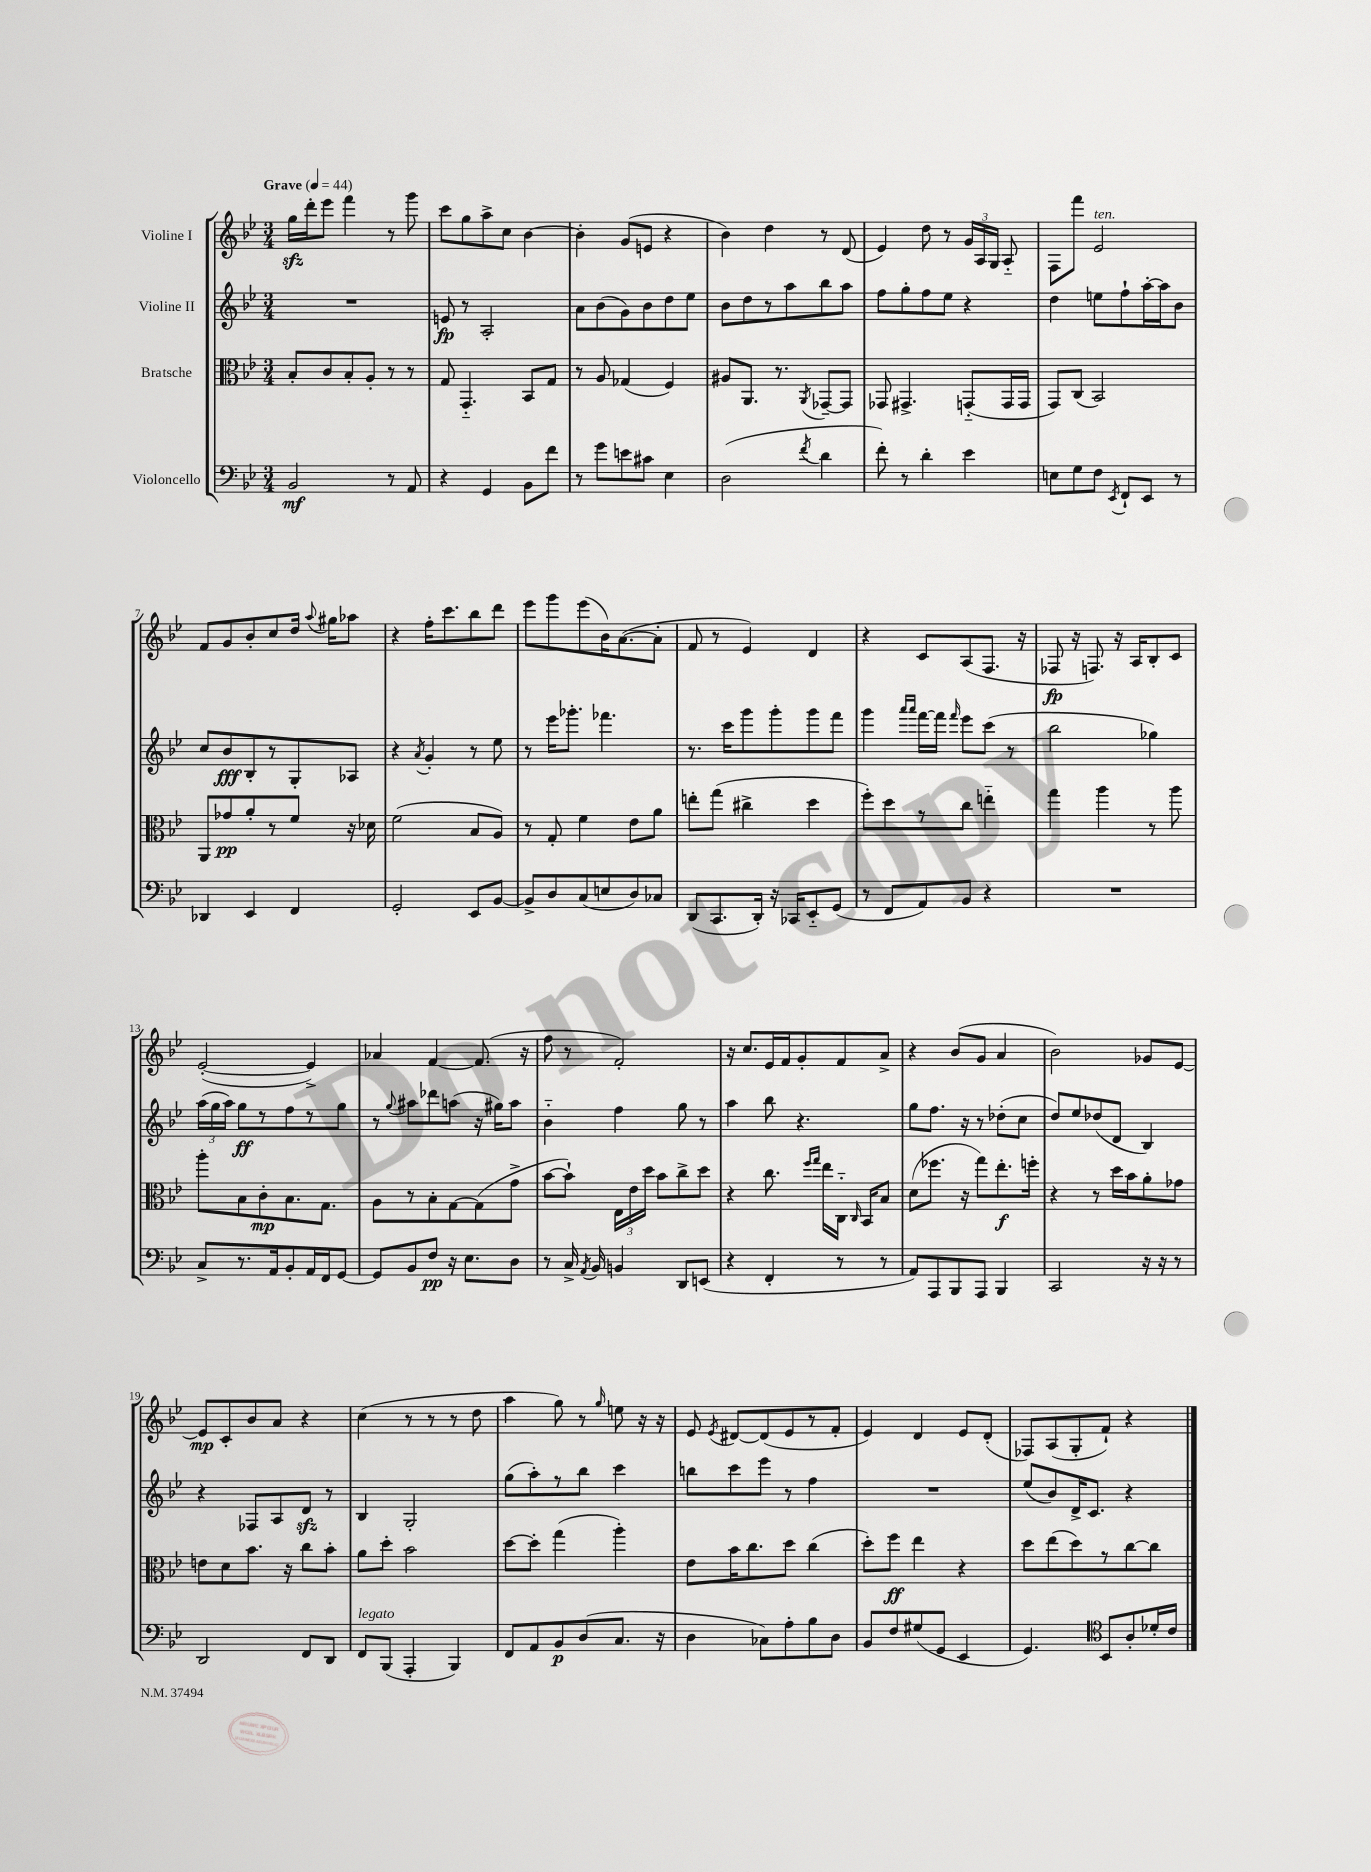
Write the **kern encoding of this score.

**kern	**kern	**kern	**kern
*staff4	*staff3	*staff2	*staff1
*clefF4	*clefC3	*clefG2	*clefG2
*k[b-e-]	*k[b-e-]	*k[b-e-]	*k[b-e-]
*M3/4	*M3/4	*M3/4	*M3/4
*MM44	*MM44	*MM44	*MM44
2BB-/	8B-'/L	2.r	16gg\LL
.	.	.	16ddd'\J
.	8c/	.	8eee-\J
.	8B-'/	.	4fff\
.	8A'/J	.	.
8r	8r	.	8r
8AA/	8r	.	8ggg\
=	=	=	=
4r	8G/	8e/	8ccc\L
.	4.GG'~/	8r	8gg\
4GG/	.	2A'/	8aa^\
.	.	.	8cc\J
8BB-\L	8BB-/L	.	[4b-\
8f\J	8G/J	.	.
=	=	=	=
8r	8r	8a\L	4b-'\]
8g\L	8A/	(8b-\	.
8e\	(4G-/	8g\)	(8g/L
8c#\J	.	8b-\	8e/J
4E-\	4F/)	8dd\	4r
.	.	8ee-\J	.
=	=	=	=
(2D\	8A#/L	8b-\L	4b-\)
.	8.AA/J	8dd\	.
.	.	8r	4dd\
.	8.r	.	.
.	.	8aa\	.
8qf/	8qAA/	.	.
4d\	[8GG-~/L	8bb-\	8r
.	8GG-/]J	8aa\J	(8d/
=	=	=	=
8f'\)	8GG-/	8ff\L	4e-/)
8r	4.GG#^/	8gg'\	.
4d'\	.	8ff\	8dd\
.	.	8ee-\J	8r
4e-\	(8GG'~/L	4r	24g/LL
.	.	.	24A/
.	.	.	24G/JJ
.	16GG/L	.	8A'~/
.	16GG/JJ	.	.
=	=	=	=
8E\L	8GG/L)	4dd\	8F\L
8G\	(8C/J	.	8fff\J
8F\J	2BB-/)	8ee\L	2e-/
8qEE-/	.	.	.
8FF`/L	.	8ff`\	.
8EE-/J	.	[16aa'\L	.
.	.	16aa\]J	.
8r	.	8b-\J	.
=	=	=	=
4DD-/	8AA/L	8cc/L	8f/L
.	8g-/	8b-/	8g/
4EE-/	8a'/	8B-'/	8b-'/
.	8r	8r	8cc/
4FF/	8f/J	8G'/	16dd/Jk
.	.	.	8qqaa/
.	.	.	16gg#\LK
.	16r	8A-/J	8aa-\J
.	16d-\	.	.
=	=	=	=
2GG'/	(2f\	4r	4r
.	.	8qa/	.
.	.	4g'/	16ff'\LK
.	.	.	8.ccc\
8EE-/L	8B-/L	8r	8bb-\
[8BB-/J	8A/J)	8ee-\	8ddd\J
=	=	=	=
8BB-^/]L	8r	8r	8eee-\L
8D/	8G'/	16eee-\LK	8ggg\
.	.	8.ggg-'\J	.
(8C/	4f\	.	(8eee-\
8E/	.	4.fff-\	16b-\K)
.	.	.	([8.a\
8D/)	8e-\L	.	.
8C-/J	8a\J	.	8a'\]J
=	=	=	=
(8DD/L	8ee'\L	8.r	8f/
8.CC/	(8gg\J	.	8r
.	.	16ccc\LK	.
.	4cc#^\	8ggg\	4e-/)
16DD'/Jk)	.	.	.
16r	.	8ggg'\	.
16CC-/LK	.	.	.
8EE-'~/	4dd\	8ggg\	4d/
(8GG/J	.	8fff\J	.
=	=	=	=
8r	8ff'\L)	4ggg\	4r
8FF/L	8dd\	.	.
.	.	16qqaaa/LL	.
.	.	16qqaaa/JJ	.
8AA/)	8r	[16fff\LL	8c/L
.	.	16fff\]JJ	.
.	.	16qqfff/	.
8BB-/J	8cc\J	8eee-\L	(8A/
4r	4ee'~\	(8ccc\J	8.F/J
.	.	8r	.
.	.	.	16r
=	=	=	=
2.r	4gg\	2bb-\	8F-/
.	.	.	16r
.	.	.	8.F/)
.	4aa\	.	.
.	.	.	16r
.	.	.	16A/LK
.	8r	4gg-\)	8B-'/
.	8aa\	.	8c/J
=	=	=	=
8C^/L	8aa'\L	(24aa\LL	([2e-'/
.	.	24gg\	.
.	.	24aa\JJ)	.
8.r	8B-\	8gg\L	.
.	8c'\	8r	.
16AA/k	.	.	.
8BB-'/	8.B-\	8ff\	.
16AA/L	.	8r	4e-^/])
16FF/J	8.G\J	.	.
[8GG/J	.	8gg\J	.
=	=	=	=
8GG/]L	8A\L	8r	4a-/
.	.	8qqgg/	.
8BB-/	8r	8aa#\L	.
8F/J	8B-'\	8ddd-\	[4f/
16r	[8G\	(8aa\J	.
8.E-\L	.	.	.
.	(8G\]	16r	(8.f/]
.	.	16gg#\LK)	.
8D\J	8g^\J	8aa\J	.
.	.	.	16r
=	=	=	=
8r	[8b-\L	4b-'~\	8ff\
16C^/	8b-`\]J)	.	8r
8qAA/	.	.	.
16BB-/	.	.	.
4BB/	24E-\LL	4ff\	2f'/)
.	24e-\	.	.
.	24dd\JJ	.	.
.	8b-\L	.	.
8DD/L	8cc^\	8gg\	.
(8EE/J	8dd\J	8r	.
=	=	=	=
4r	4r	4aa\	16r
.	.	.	8.cc/L
4FF'/	8.cc\	8bb-\	16e-/L
.	.	.	16f/J
.	.	4.r	8g'/
.	16qqff/LL	.	.
.	16qqgg/JJ	.	.
.	16ee-\LL	.	.
8r	16C'~\JJ	.	8f/
.	16qqC/	.	.
.	16BB-/LK	.	.
8r	8B-/J	.	8a^/J
=	=	=	=
8AA/L)	(8d\L	8gg\L	4r
8AAA/	8.ff-\J	8.ff\J	.
8BBB-/	.	.	(8b-/L
.	16r	16r	.
8AAA/J	8gg\L)	8r	8g/J
4BBB-/	8.ee-'\	(8dd-'\L	4a/
.	.	8cc\J	.
.	16ff'\Jk	.	.
=	=	=	=
2CC/	4r	8dd/L)	2b-\)
.	.	8ee-/	.
.	8r	(8dd-/	.
.	16dd\LL	8d/J	.
.	16b-\J	.	.
16r	8a'\	4B-/)	8g-/L
16r	.	.	.
8r	8g-\J	.	[8e-/J
=	=	=	=
2DD/	8e\L	4r	8e-/]L
.	8d\	.	8c'/
.	8.b-\J	8F-/L	8b-/
.	.	8A/	8a/J
.	16r	.	.
8FF/L	8cc\L	8d/J	4r
8DD/J	8b-'\J	8r	.
=	=	=	=
8FF/L	8a\L	4B-/	(4cc\
(8BBB-/J	8dd'\J	.	.
4AAA'/	2b-\	2G'/	8r
.	.	.	8r
4BBB-/)	.	.	8r
.	.	.	8dd\
=	=	=	=
8FF/L	[8dd\L	(8gg\L	4aa\
8AA/	8dd'\]J	8aa'\)	.
8BB-/	(4gg\	8r	8gg\)
(8D/	.	8bb-\J	8r
.	.	.	16qqgg/
8.C/J	4aa'\)	4ccc\	8ee\
.	.	.	16r
16r	.	.	16r
=	=	=	=
4D\	8e-\L	8bb\L	8e-/
.	.	.	8qe-/
.	16b-\K	8ccc\	[8d#/L
.	8.cc\	.	.
8C-\L)	.	8eee-\J	(8d#/]
8A'\	8dd\J	8r	8e-/
8B-\	(4cc\	4ff\	8r
8D\J	.	.	8f'/J
=	=	=	=
8BB-/L	8dd'\L)	2.r	4e-/)
8F/	8ff\J	.	.
(8G#/	4ee-\	.	4d/
8GG/J	.	.	.
4EE-/	4r	.	8e-/L
.	.	.	(8d'/J
=	=	=	=
4.GG/)	8dd\L	(8ee-/L	8F-/L)
.	(8ee-\	8b-/)	(8A/
.	8dd\)	16d^/K	8G'/
.	.	8.c/J	.
*clefC4	*	*	*
8BB-/L	8r	.	8f`/J)
8A'/	[8cc\	4r	4r
16d-'/L	8cc\]J	.	.
16c/JJ	.	.	.
==	==	==	==
*-	*-	*-	*-
